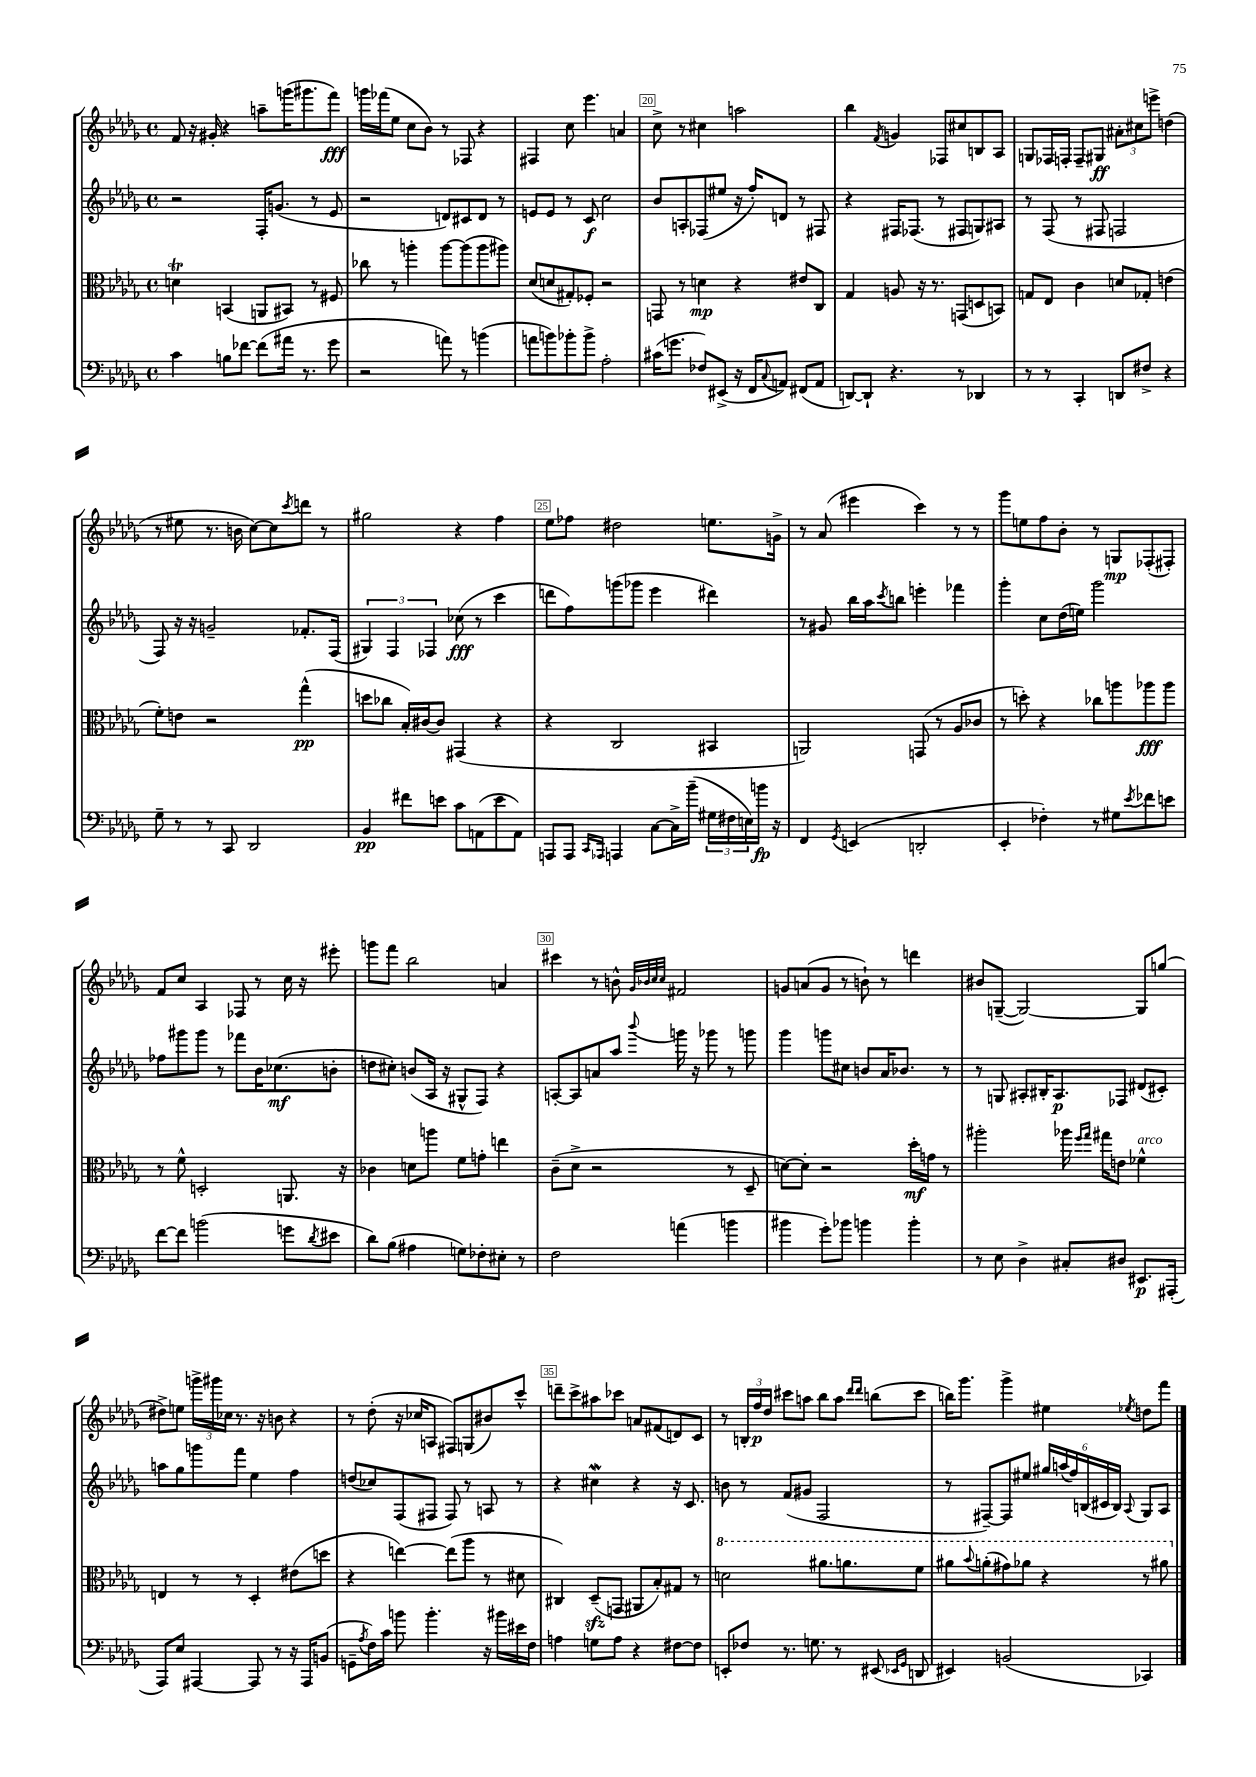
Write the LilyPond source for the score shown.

<<
\new StaffGroup <<
\new Staff = "s0" {
    \clef treble \key des \major \defaultTimeSignature \time 4/4
    f'8 r16 gis'16-. r4 a''8-- g'''16( gis'''8. f'''8\fff) |
    g'''16 fes'''16( ees''8 c''8 bes'8) r8 fes8 r4 |
    fis4 c''8 ees'''4. a'4 |
    c''8-> r8 cis''4 a''2 |
    bes''4 \acciaccatura { f'8 } g'4 fes8 cis''8 b8 aes8 |
    g8 fes16 f16-. f8-- gis8\ff \tuplet 3/2 { ais'8-. cis''8 e'''8-> } d''4( |
    r8 eis''8 r8. b'16 c''8~) c''8 \acciaccatura { c'''8 } d'''8 r8 |
    gis''2 r4 f''4 |
    ees''8 fes''8 dis''2 e''8. g'16-> |
    r8 aes'8( eis'''4 c'''4) r8 r8 |
    ges'''8 e''8 f''8 bes'8-. r8 g8\mp fes8-.( fis8-.) |
    f'8 c''8 aes4 fes8 r8 c''16 r16 eis'''8-. |
    g'''8 f'''8 bes''2 a'4 |
    cis'''4 r8 b'8-^ \grace { ges'32 bes'32 c''32 c''32 } fis'2 |
    g'8 a'8( g'8 r8 b'8-!) r8 d'''4 |
    bis'8 g8~--( g2~) g8 g''8( |
    dis''8->) e''8 \tuplet 3/2 { g'''16-> gis'''16 ces''16 } r8. r16 b'8 r4 |
    r8 des''8-.( r16 ces''16 a8 fis8) g8( bis'8) c'''8-^ |
    d'''8-- c'''8-> ais''8 ces'''8 a'8 fis'8( d'8) c'8 |
    r8 \tuplet 3/2 { b16-. f''16\p des''16 } cis'''8 a''8 bes''8 a''8 \grace { des'''16 des'''16 } b''8( cis'''8 |
    b''16) ges'''8. ges'''4-> eis''4 \acciaccatura { ees''8 } d''8 f'''8 \bar "|." |
}
\new Staff = "s1" {
    \clef treble \key des \major \defaultTimeSignature \time 4/4
    r2 f16-. g'8.( r8 ees'8 |
    r2 d'8) cis'8 d'8 r8 |
    e'8 e'8 r8 c'8\f c''2 |
    bes'8 a8-. fes8( eis''8 r16 f''16-.) d'8 r8 fis8 |
    r4 fis16 fes8.( r8 fis8 g8) ais8 |
    r8 f8( r8 fis8 f2 |
    f8) r16 r16 g'2-- fes'8.-. f16( |
    \tuplet 3/2 { gis4) f4 fes4 } ces''8\fff( r8 c'''4 |
    d'''8 f''8) g'''8( ges'''8 ees'''4 dis'''4) |
    r8 gis'8 bes''16 aes''16 \acciaccatura { c'''8 } b''8 e'''4-. fes'''4 |
    ges'''4-. c''8 des''16( e''16) ges'''2 |
    fes''8 gis'''8 gis'''8 r8 fes'''8 bes'16 ces''8.\mf( b'8-. |
    d''8 cis''8-.) b'8( aes16 r16 gis8-^ f8) r4 |
    a8~-. a8 a'8 aes''8 \appoggiatura { bes'''8 } g'''16 r16 ges'''8 r8 g'''8 |
    ges'''4 g'''8 cis''8 b'8 aes'16 bes'8. r8 |
    r8 g8 ais8-. bis16-. ais8.\p fes8 dis'8( cis'8-.) |
    a''8 ges''8 g'''8 f'''8 ees''4 f''4 |
    d''8( ces''8) f8( fis8 fis8) r8 a8 r8 |
    r4 cis''4\mordent r4 r16 c'8. |
    b'8 r8 f'8( gis'8 f2 |
    r8 fis8~--) fis8 eis''8 \tuplet 6/4 { gis''16 a''16( f''16) b16( cis'16 b16) } \appoggiatura { aes8 } ges8 aes8 \bar "|." |
}
\new Staff = "s2" {
    \clef alto \key des \major \defaultTimeSignature \time 4/4
    d'4\trill b,4( a,8 bis,8) r8 fis8 |
    ces''8 r8 a''4-. a''8~ a''8( a''8 ais''8) |
    des'8( d'8 gis8-.) fes8-. r2 |
    g,8 r8 d'4\mp r4 eis'8 c8 |
    ges4 a8 r16 r8. g,8( d8 b,8) |
    g8 ees8 c'4 d'8 ges8-. e'4( |
    f'8-.) e'8 r2 ges''4-^\pp( |
    d''8 ces''8 bes16-.) cis'16~ cis'8 gis,4( r4 |
    r4 c2 bis,4 |
    a,2) g,8( r8 aes8 ces'8 |
    r8 d''8-.) r4 ces''8 a''8 aes''8\fff aes''8 |
    r8 f'8-^ d2-. a,8. r16 |
    ces'4 d'8 a''8 f'8 g'8-. e''4 |
    c'8--( des'8-> r2 r8 des8-- |
    d'8~) d'8-. r2 des''16-.\mf g'16 r8 |
    ais''2-. aes''16 \grace { f''16 ges''16 } gis''16 e'8 fes'4-^^\markup { \italic "arco" } |
    e4 r8 r8 des4-. eis'8( d''8 |
    r4 e''4~) e''8( aes''8 r8 dis'8 |
    cis4) des8--\sfz( g,8 ais,8 bes8-.) gis8 r8 |
    \ottava #1 d''2 ais''8. a''8. f''8 |
    ais''8 \appoggiatura { bes''8 } a''8-.( gis''8) aes''8 r4 r8 ais''8 \ottava #0 \bar "|." |
}
\new Staff = "s3" {
    \clef bass \key des \major \defaultTimeSignature \time 4/4
    c'4 b8 fes'8~ fes'8( ais'16 r8. ges'8 |
    r2 a'8) r8 b'4( |
    a'8 b'8) bes'8-. bes'8-> aes2-. |
    cis'16( g'8. fes8) eis,8->( r16 f,16 \appoggiatura { c8 } a,8) fis,8( a,8 |
    d,8~) d,8-! r4. r8 des,4 |
    r8 r8 c,4-. d,8 fis8-> r4 |
    ges8-- r8 r8 c,8 des,2 |
    bes,4\pp fis'8 e'8 c'8 a,8( e'8 a,8) |
    a,,8 a,,8 \grace { c,16 aes,,16 } a,,4 c8~ c16-> bes'16--( \tuplet 3/2 { gis16 fis16 e16) } b'16\fp r16 |
    f,4 \acciaccatura { ges,8 } e,4( d,2-. |
    ees,4-. fes4-.) r8 gis8 \acciaccatura { ees'8 } fes'8 e'8 |
    f'8~ f'8 b'2( g'8 \acciaccatura { des'8 } eis'8 |
    des'8) bes8( ais4 g8) fes8-. eis8-. r8 |
    f2 a'4( b'4 |
    bis'4 ges'8-.) bes'8 b'4 b'4-. |
    r8 ees8 des4-> cis8-. dis8 eis,8.\p ais,,16-.( |
    aes,,8) ees8 ais,,4~ ais,,8 r8 r16 ais,,16 b,8( |
    g,8-- \acciaccatura { aes8 } f16) c'16 b'8 b'4.-. r16 bis'16 eis'16 f16 |
    a4 g8 a8 r4 fis8~ fis8 |
    e,8-. fes8 r8. g8. r8 eis,8( \grace { ees,16 ges,16 } d,8 |
    eis,4) b,2( ces,4) \bar "|." |
}
>>
>>
\layout { \context { \Score currentBarNumber = #17 \override BarNumber.break-visibility = ##(#f #t #t) barNumberVisibility = #(every-nth-bar-number-visible 5) \override BarNumber.stencil = #(make-stencil-boxer 0.1 0.3 ly:text-interface::print) } }
